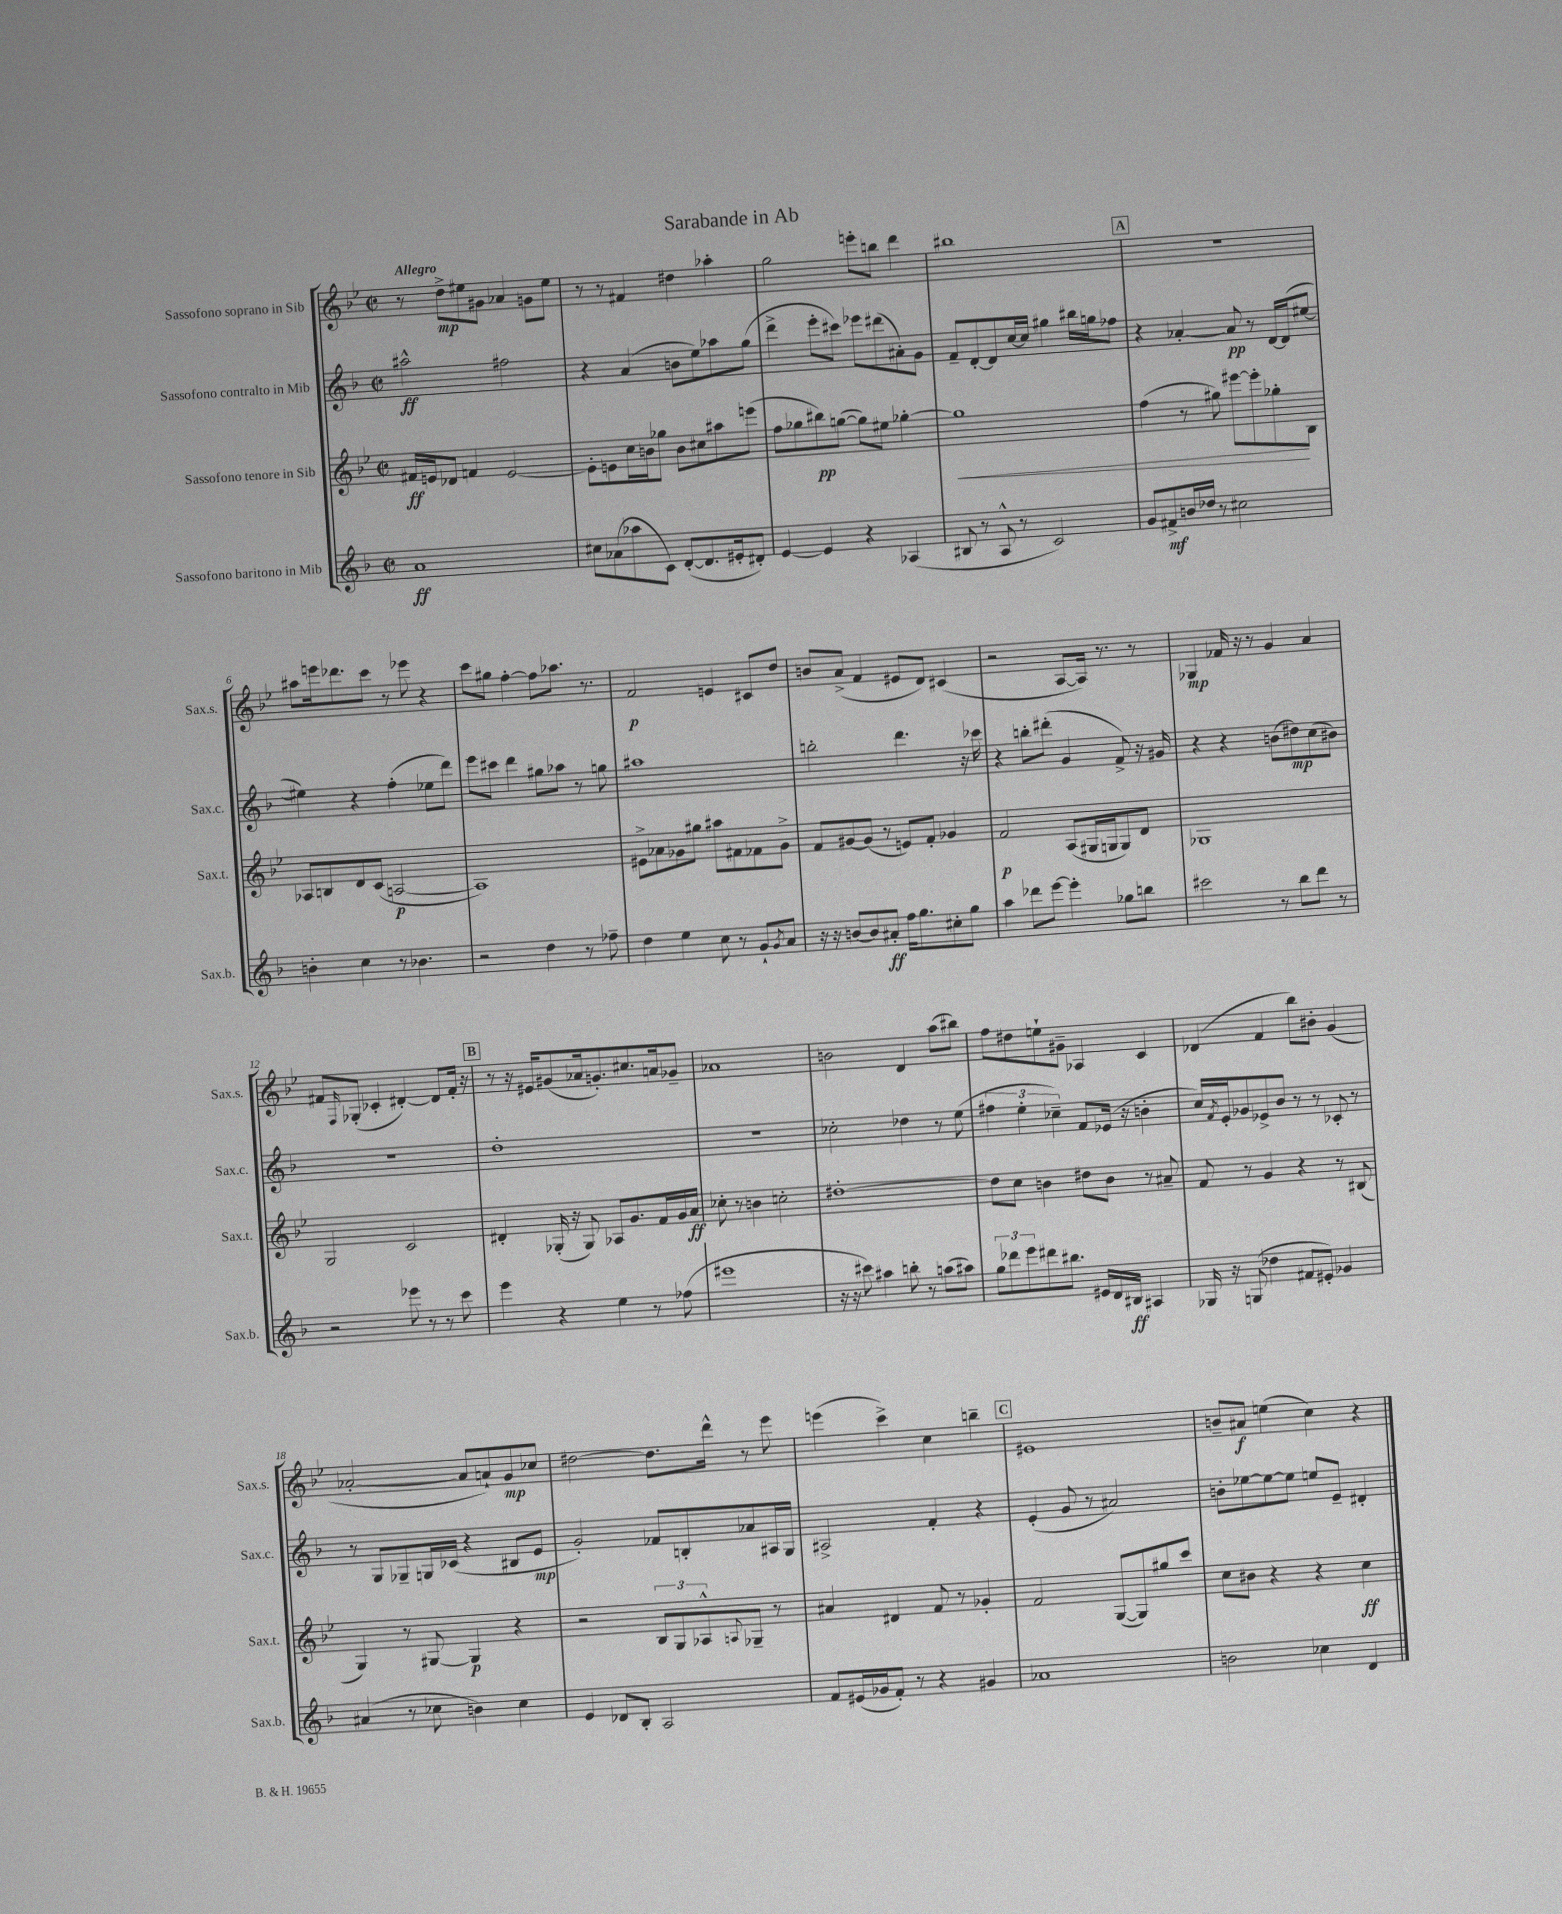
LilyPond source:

\header { title = "Sarabande in Ab" }
<<
\new StaffGroup <<
\new Staff = "s0" \with { instrumentName = "Sassofono soprano in Sib" shortInstrumentName = "Sax.s." } {
    \clef treble \key bes \major \defaultTimeSignature \time 2/2 \tempo "Allegro"
    r8 d''8->\mp eis''8 gis'8 aes'4 g'8 eis''8 |
    r8 r8 fis'4 dis''4 aes''4-. |
    g''2 e'''8-. b''8 d'''4 |
    bis''1 |
    \mark \markup { \box "A" } R1 |
    ais''8 e'''16 des'''8. c'''8 r8 ees'''8 r4 |
    c'''8 gis''8 f''4~-. f''8 aes''8. r8. |
    f'2\p e'4 cis'8 d''8 |
    b'8 a'8->( f'4 eis'8 d'8) cis'4( |
    r2 a8~ a16) r8. r8 |
    ges4\mp fes'16 r16 r8 g'4 a'4 |
    fis'8 \grace { f16 } ges8-.( ces'4-. dis'4~-.) dis'8 fis'16-. r16 |
    \mark \markup { \box "B" } r8 r16 eis'16 gis'8( aes'16 g'8.-.) cis''8. a'16 ges'8-- |
    aes'1 |
    b'2 d'4 a''8( bis''8) |
    f''8 dis''8 e''8-! gis'8-- aes4 c'4 |
    des'4( f'4 bes''8) bis'8-. g'4( |
    aes'2~-. aes'8 a'8-!) g'8\mp ces''8 |
    dis''2~ dis''8. d'''16-^ r8 ees'''8 |
    e'''4( c'''4->) c''4 b''4-- |
    \mark \markup { \box "C" } eis'1 |
    b'8-- ais'8\f e''4( c''4) r4 \bar "|." |
}
\new Staff = "s1" \with { instrumentName = "Sassofono contralto in Mib" shortInstrumentName = "Sax.c." } {
    \clef treble \key f \major \defaultTimeSignature \time 2/2
    ais''2-^\ff fis''2 |
    r4 a'4( b'8 e''8) aes''8 g''8( |
    d'''4-> e'''8-. cis'''8) ees'''8 dis'''8( ais'8-.) g'8 |
    f'8-- d'8~-. d'8 c''16~ c''16 gis''4 bis''16 g''16 fes''8 |
    \mark \markup { \box "A" } r4 aes'4~-. aes'8\pp r8 d'16~ d'16( eis''8~ |
    eis''4) r4 f''4-.( ees''8 d'''8) |
    e'''8 cis'''8 d'''4 gis''8 aes''8 r8 g''8 |
    ais''1 |
    b''2-. d'''4. r16 ces'''16 |
    r4 b''8-. dis'''8-.( g'4 f'8->) r16 gis'16 |
    r4 r4 b'8( dis''8\mp) c''8( bis'8) |
    R1 |
    \mark \markup { \box "B" } d''1-. |
    R1 |
    ces''2-. des''4 r8 e''8( |
    \tuplet 3/2 { fis''4 e''4-. ces''4--) } f'8 ees'16( r16 b'4-. |
    c''16) \acciaccatura { f'8 } e'16-. ges'8 ees'8-> bes'8 r8 r8 ces'8-. r8 |
    r8 g8 ges8-- g16 ces'16( r4 bis8 e'8\mp |
    g'2-.) fes'8 b8-. aes'8 ais16 g16 |
    ais2-> f'4-. r4 |
    \mark \markup { \box "C" } e'4-.( g'8 r8 ais'2) |
    b'8-. ees''8~ ees''8~ ees''8 e''8 e'8-- dis'4-. \bar "|." |
}
\new Staff = "s2" \with { instrumentName = "Sassofono tenore in Sib" shortInstrumentName = "Sax.t." } {
    \clef treble \key bes \major \defaultTimeSignature \time 2/2
    fis'16\ff e'16 des'8 f'4 e'2~ |
    e'8-. e'8 c''16 b'16 ges''8 b'8 cis''8 ais''8 e'''8( |
    f''8 ges''8 bis''8\pp) g''8~( g''8) eis''8 ges''4~-. |
    ges''1\< |
    \mark \markup { \box "A" } f''4( r8 gis''8) eis'''8~ eis'''8-. ges''8-.\! bes8 |
    aes8 b8 d'8 c'8( a2~\p |
    a1) |
    eis'8-> aes'8 ges'8 gis''8 ais''8 fis'8 fes'8 ges'8-> |
    f'8 gis'8~ gis'8( r8 e'8) f'8-. ges'4 |
    f'2\p a8( gis16 g16 g8) d'8 |
    ges1 |
    g2 c'2 |
    \mark \markup { \box "B" } dis'4-. ges16-.( r16 ges8) aes8 g'8. f'16 g'16 a'16\ff |
    ces''8-. r8 b'4 c''2-. |
    dis''1~-. |
    dis''8 c''8 b'4 dis''8 b'8 r8 ais'8-- |
    f'8 r8 g'4 r4 r8 bis8( |
    g4) r8 gis8~ gis4\p r4 |
    r2 \tuplet 3/2 { bes8 g8 aes8-^ } \appoggiatura { a8 } ges8-- r8 |
    ais'4 dis'4 f'8 r8 ges'4-. |
    \mark \markup { \box "C" } f'2 g8~( g8) gis''8 c'''8 |
    c''8 bis'8 r4 r4 c''4\ff \bar "|." |
}
\new Staff = "s3" \with { instrumentName = "Sassofono baritono in Mib" shortInstrumentName = "Sax.b." } {
    \clef treble \key f \major \defaultTimeSignature \time 2/2
    a'1\ff |
    cis''8 aes'8( aes''8 c'8) d'8~-.( d'8. eis'16-. dis'8-.) |
    e'4~ e'4 r4 aes4( |
    bis8 r8 a8-^ r8 c'2) |
    \mark \markup { \box "A" } g'8 fis'8->\mf b'16 des''16 r8 cis''2 |
    b'4-. c''4 r8 bes'4. |
    r2 d''4 r8 fes''8-- |
    d''4 e''4 c''8 r8 g'8-! \acciaccatura { g'8 } a'8 |
    r16 r16 b'8~ b'8 ais'8-.\ff f''16 g''8. cis''8-. g''8 |
    a''4 des'''8 e'''8~ e'''4-. ges''8 b''8 |
    cis'''2 r8 bes''8 d'''8 r8 |
    r2 ees'''8 r8 r8 c'''8 |
    \mark \markup { \box "B" } e'''4 r4 e''4 r8 fes''8( |
    eis'''1 |
    r16 r16 cis'''8) ais''4 b''8-. r8 a''8( ais''8) |
    \tuplet 3/2 { g''8 des'''8 e'''8 } dis'''8 bis''8. eis'16 d'16 bis16\ff ais4 |
    ges16 r16 g8( des''4 fis'8 eis'8-.) ges'4 |
    ais'4( r8 ces''8 b'4) ces''4 |
    e'4 des'8 bes8-. a2 |
    f'8 eis'16( ges'16 f'8-.) r8 r4 gis'4 |
    \mark \markup { \box "C" } aes'1 |
    b'2 ces''4 d'4 \bar "|." |
}
>>
>>
